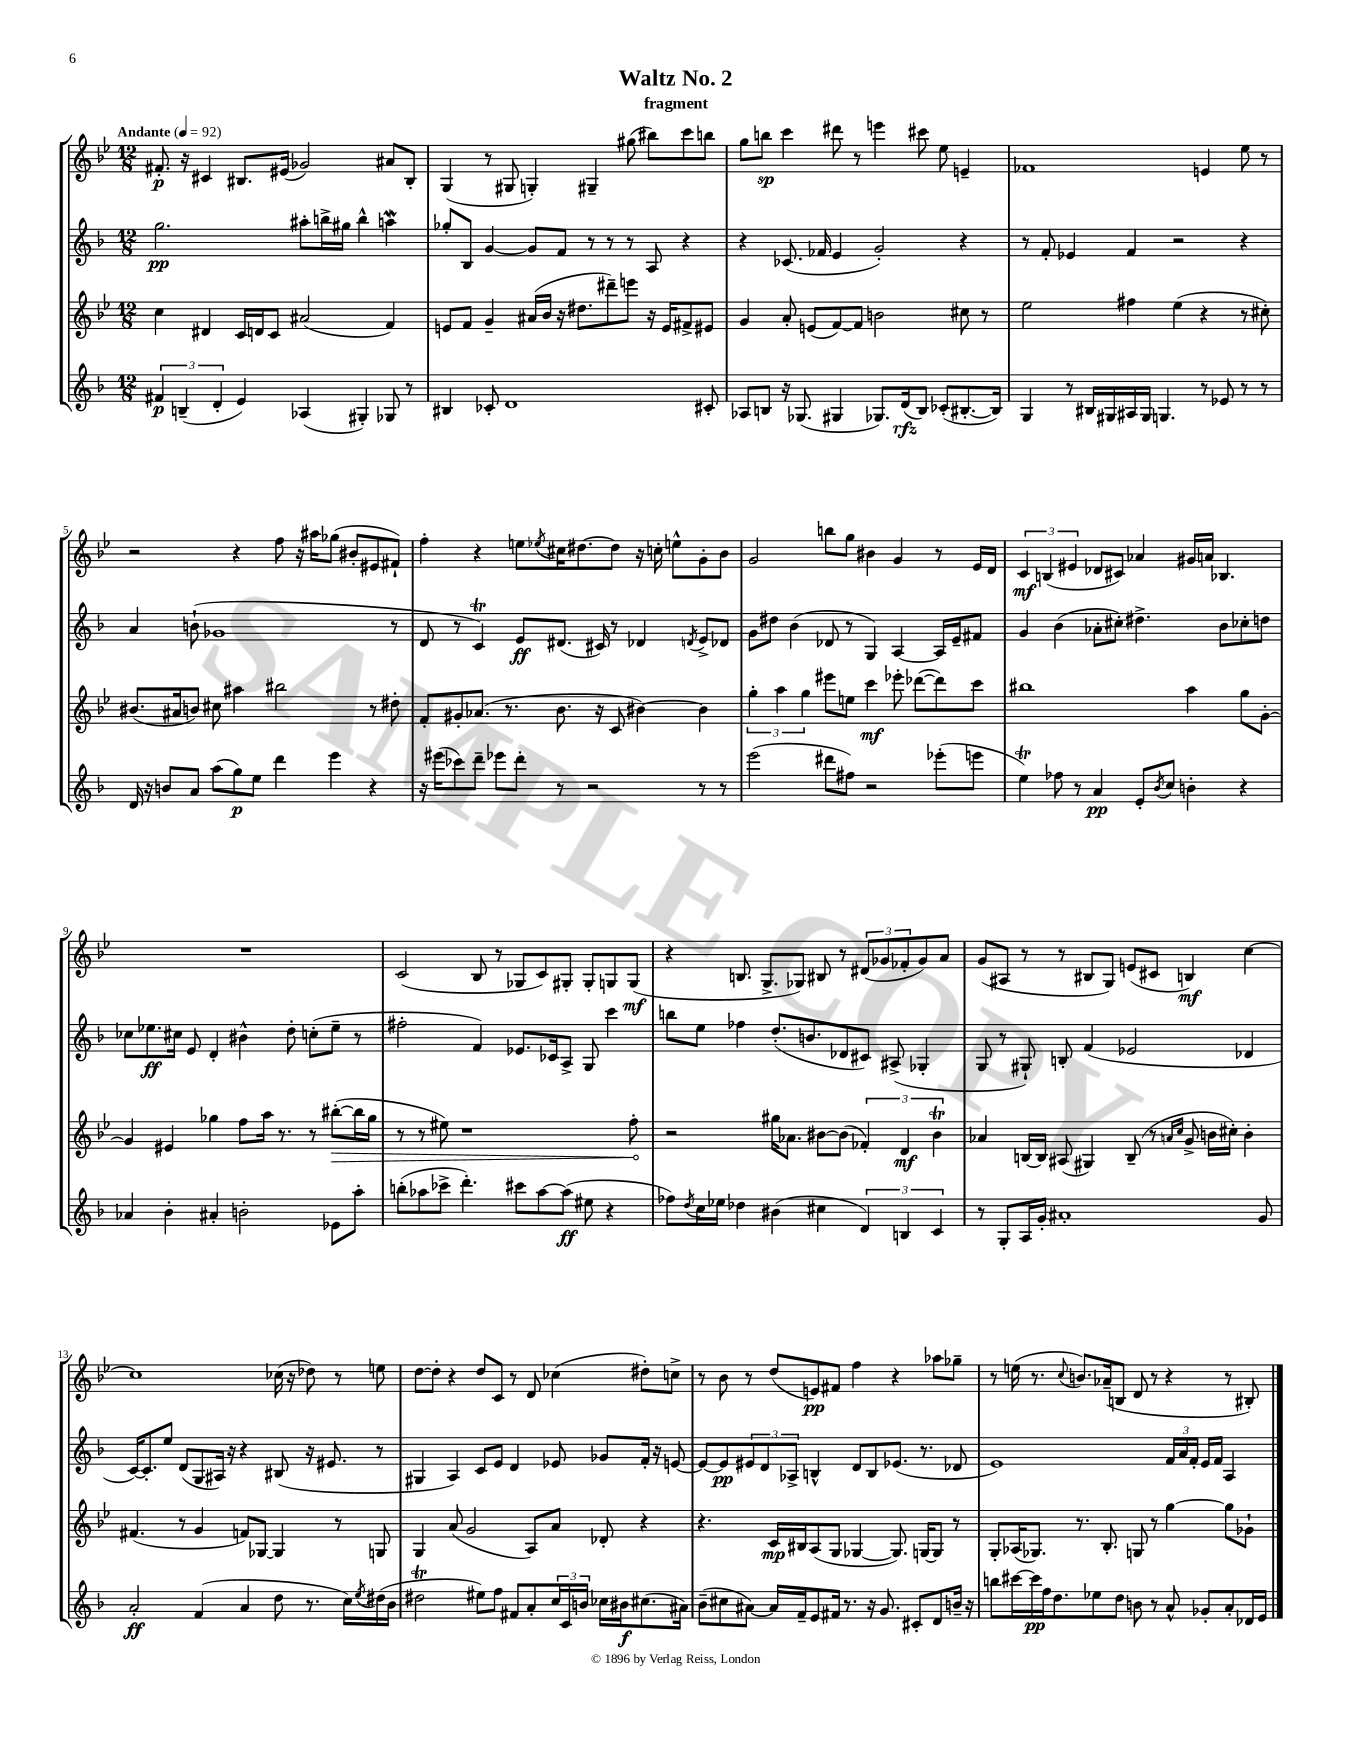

**kern	**dynam	**kern	**dynam	**kern	**dynam	**kern	**dynam
*part4	*part4	*part3	*part3	*part2	*part2	*part1	*part1
*staff4	*staff4	*staff3	*staff3	*staff2	*staff2	*staff1	*staff1
*clefG2	*	*clefG2	*	*clefG2	*	*clefG2	*
*k[b-]	*	*k[b-e-]	*	*k[b-]	*	*k[b-e-]	*
*M12/8	*	*M12/8	*	*M12/8	*	*M12/8	*
*MM92	*	*MM92	*	*MM92	*	*MM92	*
=1	=1	=1	=1	=1	=1	=1	=1
!	!	!	!	!	!	!LO:TX:a:B:t=Andante	!
6f#X/	p	4cc\	.	2.gg\	pp	8.f#X'/	p
(6Bn~/	.	.	.	.	.	.	.
.	.	.	.	.	.	16r	.
.	.	4d#X/	.	.	.	4c#X/	.
6d'/	.	.	.	.	.	.	.
4e/)	.	16c/LL	.	.	.	8.B#X/L	.
.	.	16dn/J	.	.	.	.	.
.	.	8c/J	.	.	.	.	.
.	.	.	.	.	.	(16e#X/Jk	.
(4A-X/	.	(2a#X/	.	8aa#X'\L	.	2g-X/)	.
.	.	.	.	16bbn^\L	.	.	.
.	.	.	.	16gg#X\JJ	.	.	.
4G#X'/)	.	.	.	4bb^^\	.	.	.
8G-X/	.	4f/)	.	4aanW\	.	8a#X/L	.
8r	.	.	.	.	.	8B#'/J	.
=2	=2	=2	=2	=2	=2	=2	=2
4B#X/	.	8en/L	.	8gg-X'/L	.	(4G/	.
.	.	8f/J	.	8B-/J	.	.	.
8c-X'/	.	4g~/	.	[4g/	.	8r	.
1d	.	.	.	.	.	8G#X/	.
.	.	(16a#X/LL	.	8g/L]	.	4Gn'/)	.
.	.	16b-/JJ	.	.	.	.	.
.	.	16r	.	8f/J	.	.	.
.	.	8.dd#X\L	.	.	.	.	.
.	.	.	.	8r	.	4G#X~/	.
.	.	8ddd#X~\)	.	8r	.	.	.
.	.	8eeen\J	.	8r	.	(8gg#X\	.
.	.	16r	.	8A/	.	8bb#X\L)	.
.	.	16e/KL	.	.	.	.	.
.	.	8f#X^/	.	4r	.	8ccc\	.
8c#X'/	.	8e#X/J	.	.	.	8bbn\J	.
=3	=3	=3	=3	=3	=3	=3	=3
8A-X/L	.	4g/	.	4r	.	8gg\L	.
8Bn/J	.	.	.	.	.	8bbn\J	sp
16r	.	8a'/	.	(8.c-X/	.	4ccc\	.
(8.G-X/	.	.	.	.	.	.	.
.	.	(8en/L	.	.	.	.	.
.	.	.	.	16f-X/	.	.	.
4G#X/	.	[8f/)	.	4e/	.	8ddd#X\	.
.	.	8f/J]	.	.	.	8r	.
8.G-X/L)	.	2bn\	.	2g'/)	.	4eeen\	.
(16d/k	rfz	.	.	.	.	.	.
8B/J)	.	.	.	.	.	8ccc#X\	.
(8c-X'/L	.	.	.	.	.	8ee-\	.
[8.B#X'/	.	8cc#X\	.	4r	.	4en~/	.
.	.	8r	.	.	.	.	.
16B#/Jk])	.	.	.	.	.	.	.
=4	=4	=4	=4	=4	=4	=4	=4
4G/	.	2ee-\	.	8r	.	1f-X	.
.	.	.	.	8f'/	.	.	.
8r	.	.	.	4e-X/	.	.	.
16B#X/LL	.	.	.	.	.	.	.
16G#X/	.	.	.	.	.	.	.
16A#X/	.	4ff#X\	.	4f/	.	.	.
16G#/JJ	.	.	.	.	.	.	.
4.Gn/	.	.	.	.	.	.	.
.	.	(4ee-\	.	2r	.	.	.
8r	.	4r	.	.	.	4en/	.
8e-X/	.	.	.	.	.	.	.
8r	.	8r	.	4r	.	8ee-\	.
8r	.	8cc#X'\)	.	.	.	8r	.
!!LO:LB:g=z
=5	=5	=5	=5	=5	=5	=5	=5
16d/	.	(8.b#X/L	.	4a/	.	2r	.
16r	.	.	.	.	.	.	.
8bn/L	.	.	.	.	.	.	.
.	.	16a#X/k	.	.	.	.	.
8a/J	.	8bn/J)	.	(8bn`\	.	.	.
(8aa\L	.	8cc#X\	.	1g-X	.	.	.
8gg\)	p	4aa#X\	.	.	.	4r	.
8ee\J	.	.	.	.	.	.	.
4ddd\	.	2bb#X\	.	.	.	8ff\	.
.	.	.	.	.	.	16r	.
.	.	.	.	.	.	16aa#X\KL	.
4eee\	.	.	.	.	.	(8gg-X\J	.
.	.	.	.	.	.	8b#X'/L	.
4r	.	8r	.	.	.	8e#X/	.
.	.	8dd#X'\	.	8r	.	8f#X`/J)	.
=6	=6	=6	=6	=6	=6	=6	=6
16r	.	8f'/L	.	8d/	.	4ff'\	.
(16eee#X\KL	.	.	.	.	.	.	.
8ccc-X\)	.	8g#X'/	.	8r	.	.	.
8ddd~\J	.	(8.a-X/J	.	4cT/)	.	4r	.
8eee-X\L	.	.	.	.	.	.	.
.	.	8.r	.	.	.	.	.
8ddd'\J	.	.	.	8e/L	ff	8een\L	.
.	.	.	.	.	.	8qee-X/	.
8r	.	8.b-\	.	(8.d#X/J	.	16cc#X\K	.
.	.	.	.	.	.	[8.dd#X\	.
2r	.	.	.	.	.	.	.
.	.	16r	.	16c#X/)	.	.	.
.	.	8c/	.	8r	.	8dd#\J]	.
.	.	[4b#X\)	.	4d-X/	.	16r	.
.	.	.	.	.	.	16ccn'\	.
.	.	.	.	.	.	8een^^\L	.
.	.	.	.	8qdn/	.	.	.
8r	.	4b#\]	.	8e^/L	.	8g'\	.
8r	.	.	.	8d-X/J	.	8b-\J	.
=7	=7	=7	=7	=7	=7	=7	=7
(2eee\	.	6gg'\	.	8g\L	.	2g/	.
.	.	.	.	8dd#X\J	.	.	.
.	.	6aa\	.	.	.	.	.
.	.	.	.	(4b-\	.	.	.
.	.	6gg\	.	.	.	.	.
8ddd#X\L	.	8eee#X\L	.	8d-X/	.	8bbn\L	.
8ff#X\J)	.	8een\J	.	8r	.	8gg\J	.
2r	.	4ccc\	mf	4G/)	.	4b#X\	.
.	.	8eee-X'\	.	[4A/	.	4g/	.
.	.	([8ddd-X\L	.	.	.	.	.
(8eee-X'\L	.	8ddd-\])	.	16A/LL]	.	8r	.
.	.	.	.	16e~/J	.	.	.
8eeen\J	.	8ccc\J	.	8f#X/J	.	16e-/LL	.
.	.	.	.	.	.	16d/JJ	.
=8	=8	=8	=8	=8	=8	=8	=8
4eet\)	.	1bb#X	.	4g/	.	6c/	mf
.	.	.	.	.	.	(6Bn/	.
8ff-X\	.	.	.	(4b-\	.	.	.
.	.	.	.	.	.	6e#X/	.
8r	.	.	.	.	.	.	.
4a/	pp	.	.	8a-X'\L	.	8d-X/L	.
.	.	.	.	8cc#X'\J)	.	8c#X/J)	.
8e'/L	.	.	.	4.dd#X^\	.	4a-X/	.
8qb-/	.	.	.	.	.	.	.
8cc/J	.	.	.	.	.	.	.
4bn'\	.	4aa\	.	.	.	16g#X/LL	.
.	.	.	.	.	.	16an/JJ	.
.	.	.	.	8b-\L	.	4.B-X/	.
4r	.	8gg\L	.	8cc-X'\	.	.	.
.	.	[8g'\J	.	8ddn\J	.	.	.
!!LO:LB:g=z
=9	=9	=9	=9	=9	=9	=9	=9
4a-X/	.	4g/]	.	8cc-X\L	.	1.r	.
.	.	.	.	8.ee-X\	ff	.	.
4b-'\	.	4e#X/	.	.	.	.	.
.	.	.	.	16cc#X\Jk	.	.	.
.	.	.	.	8e/	.	.	.
4a#X'/	.	4gg-X\	.	4d'/	.	.	.
2bn'\	.	8ff\L	.	4b#X^^\	.	.	.
.	.	16aa\Jk	.	.	.	.	.
.	.	8.r	.	.	.	.	.
.	.	.	.	8dd'\	.	.	.
.	.	8r	.	(8ccn'\L	.	.	.
!	!	!	!LO:HP:b	!	!	!	!
8e-X\L	.	([8bb#X'\L	>	8ee-~\J	.	.	.
8aa'\J	.	16bb#\L]	.	8r	.	.	.
.	.	16gg-\JJ	.	.	.	.	.
=10	=10	=10	=10	=10	=10	=10	=10
(8bbn'\L	.	8r	.	2ff#X'\	.	(2c/	.
8aa-X\	.	8r	.	.	.	.	.
8ccc-X^\J	.	8ee#X\)	.	.	.	.	.
4.ddd'\)	.	1r	.	.	.	.	.
.	.	.	.	4f/)	.	8B-/	.
.	.	.	.	.	.	8r	.
8ccc#X\L	.	.	.	8.e-X/L	.	8G-X/L	.
[8aa-\	.	.	.	.	.	8c/)	.
.	.	.	.	16c-X/k	.	.	.
(8aa-\J]	ff	.	.	8A^/J	.	8G#X'/J	.
8ee#X\	.	.	.	8G/	.	8G#'/L	.
4r	.	.	.	4ccc\	.	8Gn/	.
.	.	8ff'\	.	.	.	(8G/J	mf
.	.	.	]	.	.	.	.
=11	=11	=11	=11	=11	=11	=11	=11
8ff-X\L)	.	2r	.	8bbn\L	.	4r	.
8qdd/	.	.	.	.	.	.	.
16cc\L	.	.	.	8ee\J	.	.	.
16ee-X\JJ	.	.	.	.	.	.	.
4dd-X\	.	.	.	4ff-X\	.	8.Bn/	.
.	.	.	.	.	.	8.G^/L	.
(4b#X\	.	16gg#X\KL	.	(8.dd'/L	.	.	.
.	.	8.a-X\J	.	.	.	.	.
.	.	.	.	.	.	8G-X/J)	.
.	.	.	.	8.bn/	.	.	.
4cc#X\	.	[8b#X\L	.	.	.	8B#X/	.
.	.	(8b#\J]	.	8d-X/	.	8r	.
6d/)	.	6f-X'/)	.	8c#X/J)	.	(12d#X/L	.
.	.	.	.	.	.	12g-X/	.
.	.	.	.	(8A#X^/	.	.	.
6Bn/	.	6d/	mf	.	.	12f-X'/	.
.	.	.	.	4G-X'/	.	8g-/)	.
6c/	.	6b#t\	.	.	.	.	.
.	.	.	.	.	.	8a/J	.
=12	=12	=12	=12	=12	=12	=12	=12
8r	.	4a-X/	.	8G/	.	(8g/L	.
8G'/L	.	.	.	8r	.	8A#X/J	.
16A/L	.	[16Bn/LL	.	8G#X`/)	.	8r	.
16g'/JJ	.	16B/JJ]	.	.	.	.	.
1a#X'	.	(8A#X/	.	8Bn'/	.	8r	.
.	.	4G#X/)	.	(4f/	.	8B#X/L	.
.	.	.	.	.	.	8G/J)	.
.	.	(8B~/	.	2e-X/	.	(8en/L	.
.	.	8r	.	.	.	8c#X/J	.
.	.	16qqan/LL	.	.	.	.	.
.	.	16qqcc/JJ	.	.	.	.	.
.	.	8g^/	.	.	.	4Bn/)	mf
.	.	16bn\LL	.	.	.	.	.
.	.	16cc#X'\JJ)	.	.	.	.	.
.	.	4b'\	.	4d-X/	.	[4cc\	.
8g/	.	.	.	.	.	.	.
!!LO:LB:g=z
=13	=13	=13	=13	=13	=13	=13	=13
2a'/	ff	(4.f#X/	.	[16c/KL)	.	1cc]	.
.	.	.	.	8.c'/]	.	.	.
.	.	.	.	8ee/J	.	.	.
.	.	8r	.	(8d/L	.	.	.
(4f/	.	4g/	.	8G/	.	.	.
.	.	.	.	16A#X/Jk)	.	.	.
.	.	.	.	16r	.	.	.
4a/	.	8fn/L)	.	4r	.	.	.
.	.	[8G-X/J	.	.	.	.	.
8dd\	.	4G-/]	.	(8B#X/	.	(16cc-X\	.
.	.	.	.	.	.	16r	.
8.r	.	.	.	16r	.	8dd-X\)	.
.	.	.	.	8.e#X/	.	.	.
.	.	8r	.	.	.	8r	.
16cc\LL)	.	.	.	.	.	.	.
8qee/	.	.	.	.	.	.	.
(16dd#X\	.	8Gn/	.	8r	.	8een\	.
16b-\JJ	.	.	.	.	.	.	.
=14	=14	=14	=14	=14	=14	=14	=14
2dd#Xt\	.	4G/	.	4G#X/	.	[8dd\L	.
.	.	.	.	.	.	8dd'\J]	.
.	.	(8a/	.	4A/)	.	4r	.
.	.	2g/	.	.	.	.	.
8ee#X\L)	.	.	.	8c/L	.	8dd/L	.
8ff\J	.	.	.	8e/J	.	8c/J	.
8f#X/L	.	.	.	4d/	.	8r	.
8a'/	.	8A/L)	.	.	.	8d/	.
24cc/L	.	8a/J	.	8e-X/	.	(4cc-X\	.
24c/	.	.	.	.	.	.	.
24bn/JJ	.	.	.	.	.	.	.
16cc-X\LL	.	8d-X'/	.	8g-X/L	.	.	.
16b#X\J	f	.	.	.	.	.	.
(8.cc#X\	.	4r	.	16f'/Jk	.	8dd#X'\L)	.
.	.	.	.	16r	.	.	.
.	.	.	.	[8en/	.	8ccn^\J	.
16a#X\Jk)	.	.	.	.	.	.	.
=15	=15	=15	=15	=15	=15	=15	=15
(8b-~\L	.	4.r	.	8e/L_	.	8r	.
8cc#X\	.	.	.	8e/]	pp	8b-\	.
[8a#X\J)	.	.	.	12e#X/	.	8r	.
.	.	.	.	12d/	.	.	.
16a#/LL]	.	16c/LL	mp	.	.	(8dd/L	.
.	.	.	.	12A-X^/J	.	.	.
16f~/J	.	16B#X/J	.	.	.	.	.
8e/	.	(8A/	.	4Bn^^/	.	8en/)	pp
16f#X/Jk	.	8G/J	.	.	.	8f#X/J	.
8.r	.	.	.	.	.	.	.
.	.	[4G-X/	.	8d/L	.	4ff\	.
16r	.	.	.	8B/	.	.	.
8.g/	.	.	.	.	.	.	.
.	.	8.G-/])	.	(8.e-X/J	.	4r	.
8c#X'/L	.	.	.	.	.	.	.
.	.	[16Gn/KL	.	8.r	.	.	.
8d/	.	8G/J]	.	.	.	8aa-X\L	.
16bn~/Jk	.	8r	.	8d-X/	.	8gg-X~\J	.
16r	.	.	.	.	.	.	.
=16	=16	=16	=16	=16	=16	=16	=16
8bbn\L	.	8G'/L	.	1e)	.	8r	.
[16ccc#X\L	.	(16A-X/K	.	.	.	(16een\	.
16ccc#\]	pp	8.G-X/J)	.	.	.	8.r	.
16ff\J	.	.	.	.	.	.	.
8.dd\	.	.	.	.	.	.	.
.	.	.	.	.	.	8qqcc/	.
.	.	8.r	.	.	.	8.bn/L)	.
8ee-X\	.	.	.	.	.	.	.
.	.	8.B-'/	.	.	.	(16a-X~/k	.
8dd\J	.	.	.	.	.	8Bn/J	.
8bn\	.	8Gn/	.	.	.	8d/	.
8r	.	8r	.	.	.	8r	.
8a^^/	.	[4gg\	.	24f/LL	.	4r	.
.	.	.	.	24a/	.	.	.
.	.	.	.	24f'/JJ	.	.	.
8g-X'/L	.	.	.	16e/LL	.	.	.
.	.	.	.	16f/JJ	.	.	.
8a'/	.	8gg\L]	.	4A/	.	8r	.
16d-X/L	.	8g-X`\J	.	.	.	8B#X'/)	.
16e/JJ	.	.	.	.	.	.	.
==	==	==	==	==	==	==	==
*-	*-	*-	*-	*-	*-	*-	*-
